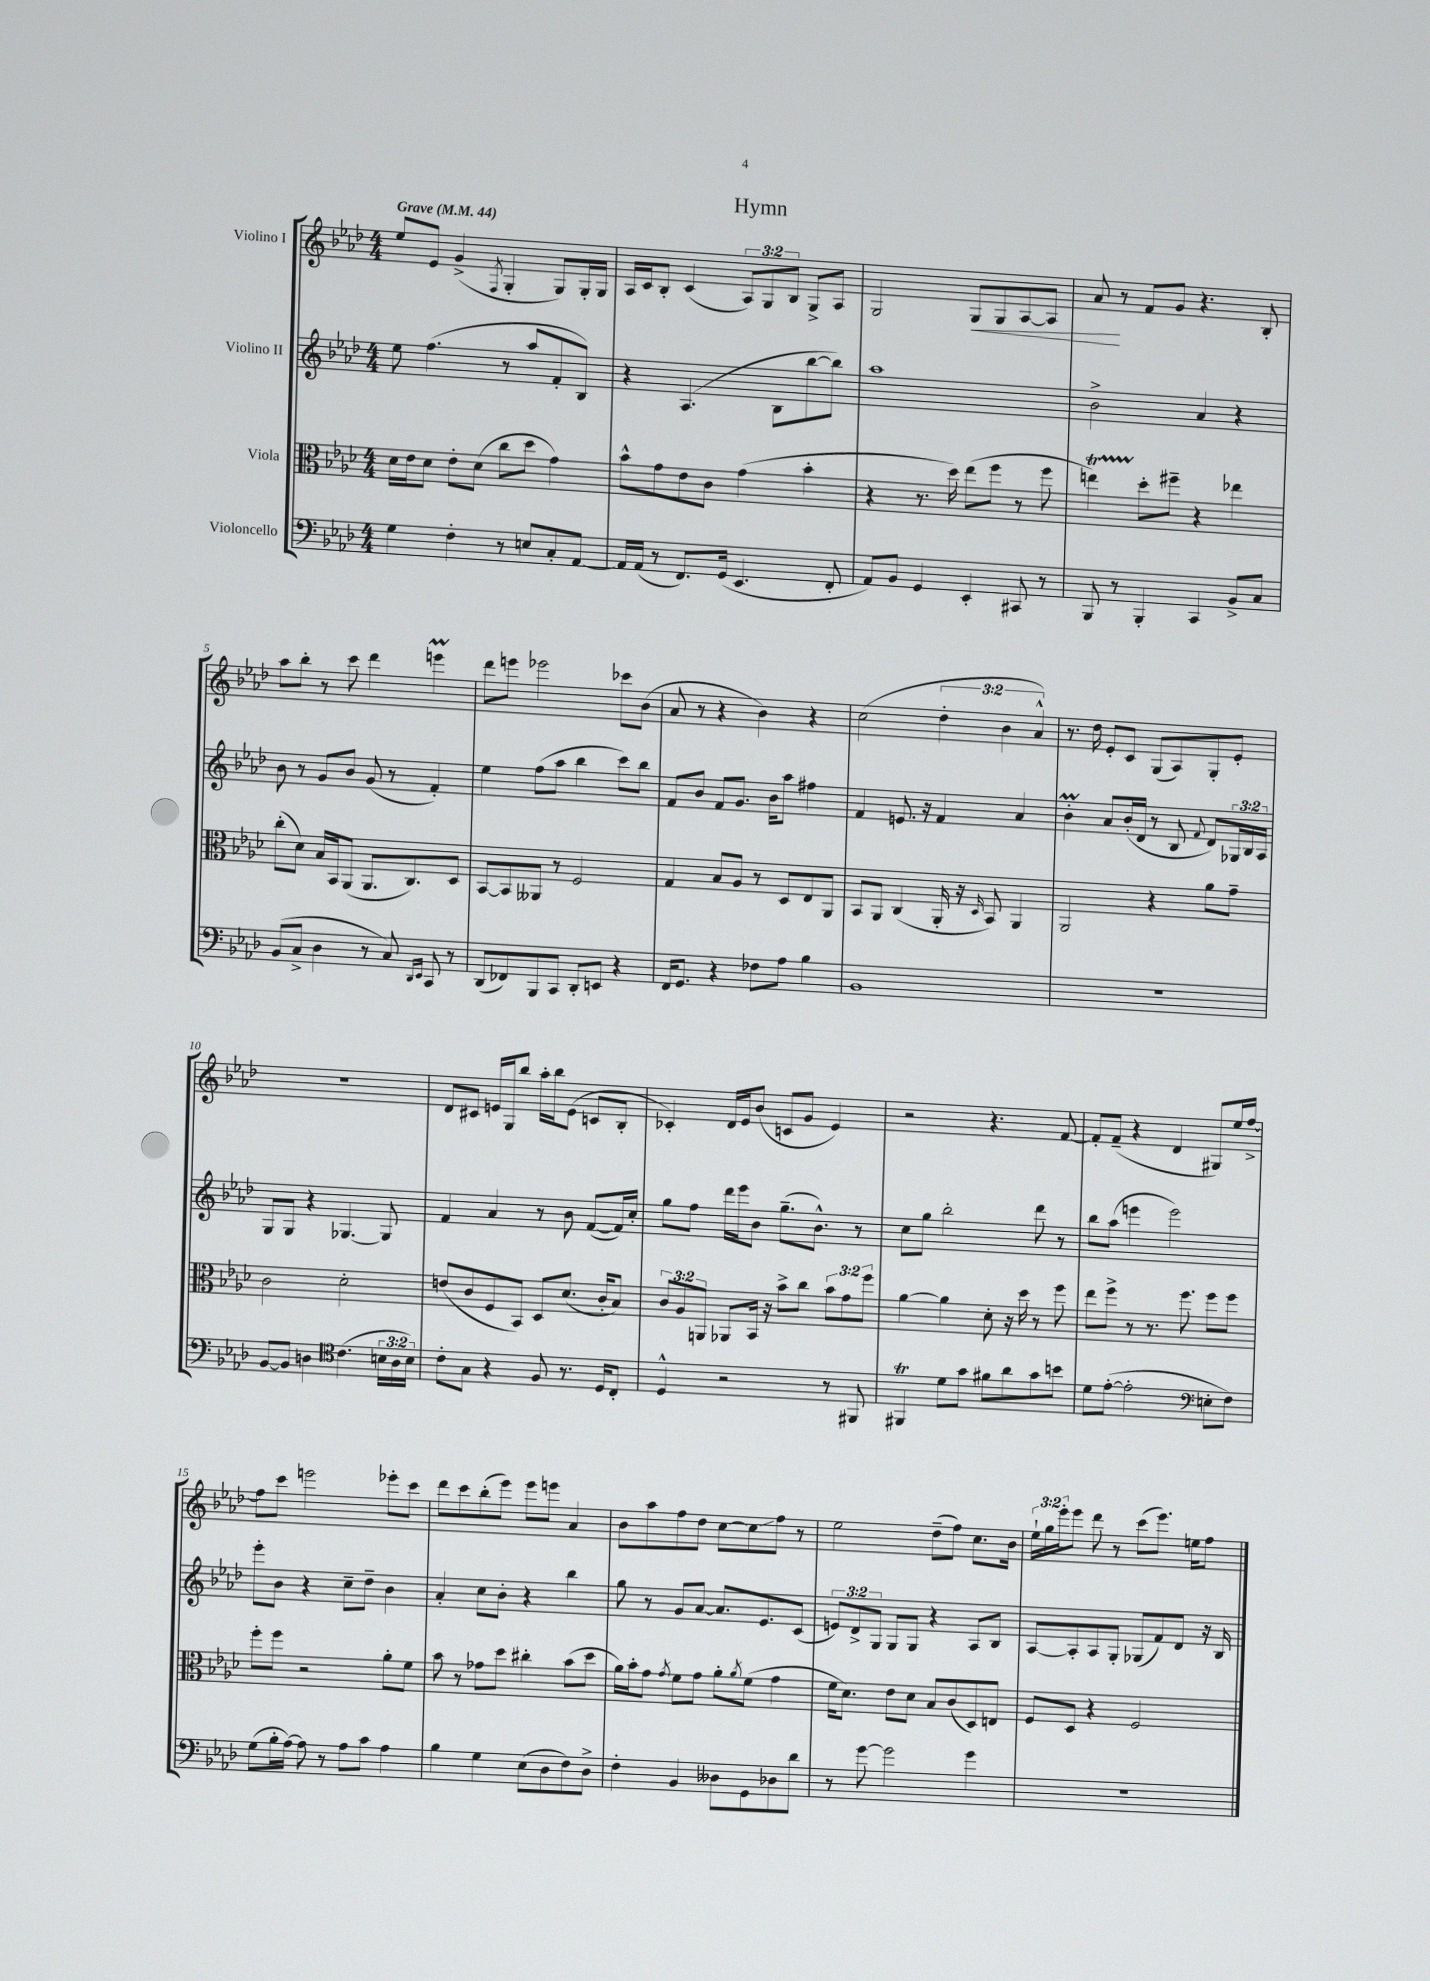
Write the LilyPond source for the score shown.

\header { title = "Hymn" }
<<
\new StaffGroup <<
\new Staff = "s0" \with { instrumentName = "Violino I" } {
    \clef treble \key aes \major \numericTimeSignature \time 4/4 \override Staff.TupletNumber.text = #tuplet-number::calc-fraction-text \tempo "Grave" 4 = 44
    ees''8 ees'8 g'4->( \acciaccatura { f8 } g4-. g8) g16-. g16 |
    aes16 c'16 bes8-. c'4( \tuplet 3/2 { aes8) g8 bes8 } g8-> aes8 |
    g2 g8\< g8 aes8~ aes8 |
    aes'8\! r8 f'8 g'8 r4. bes8-. |
    aes''8 bes''8-. r8 c'''8 des'''4 e'''4\prall |
    des'''8 e'''8 ees'''2 ces'''8 bes'8( |
    aes'8 r8 r4 bes'4) r4 |
    c''2( \tuplet 3/2 { des''4-. bes'4 aes'4-^) } |
    r8. des''16 ees'8-. c'8 g8( aes8) g8-. ees'8-. |
    R1 |
    des'8 cis'8 e'16 g16 bes''8 aes''16-. bes''16 e'8( c'8 bes8-. |
    ces'4-.) des'16 ees'16 bes'8( c'8 g'8 ees'4) |
    r2 r4. f'8~ |
    f'8-. f'8--( r4 des'4 gis8) ees''16 f''16~-> |
    f''8 c'''8 e'''2 ees'''8-. c'''8 |
    des'''8 c'''8 bes''8-.( ees'''8) ees'''8 e'''8 aes'4 |
    bes'8 aes''8 f''8 des''8 c''8~ c''8\glissando f''8 r8 |
    ees''2 des''8--( f''8) c''8. bes'16 |
    \tuplet 3/2 { ees''16-! g''16 ees'''16-. } ees'''8 des'''8 r8 c'''8( ees'''8.) e''16 f''8 \bar "|." |
}
\new Staff = "s1" \with { instrumentName = "Violino II" } {
    \clef treble \key aes \major \numericTimeSignature \time 4/4 \override Staff.TupletNumber.text = #tuplet-number::calc-fraction-text
    ees''8 f''4.( r8 aes''8 f'8-. bes8) |
    r4 aes4.( bes8 bes''8~ bes''8) |
    aes''1 |
    bes'2-> aes'4 r4 |
    bes'8 r8 g'8 bes'8 g'8( r8 f'4-.) |
    ees''4 f''8( aes''8 bes''4 c'''8) bes''8 |
    f'8 bes'8 f'8 g'8. bes'16 aes''8 fis''4 |
    f'4 e'8. r16 f'4 aes'4 |
    bes'4-.\prall aes'8 bes'16-.( des'16 r8 bes8 \appoggiatura { f'8 } des'8) \tuplet 3/2 { ges16 bes16 aes16 } |
    g8 g8 r4 ges4.~ ges8 |
    f'4 aes'4 r8 bes'8 f'8~( f'16) c''16-. |
    g''8 f''8 des'''16 ees'''16 bes'8 g''8.--( bes'8.-^) r8 |
    c''8 g''8 bes''2-. des'''8 r8 |
    bes''8 aes''8( e'''4 e'''2) |
    ees'''8-. bes'8 r4 c''8-- des''8-- bes'4 |
    aes'4-. c''8 bes'8-. r4 bes''4 |
    g''8 r8 g'8 aes'8~ aes'8. ees'8. c'8( |
    \tuplet 3/2 { e'8) des'8-> g8 } g8 g8 r4 aes8 bes8 |
    aes8~ aes8-. aes8 g8-. ges8( f'8) des'8 r16 bes16 \bar "|." |
}
\new Staff = "s2" \with { instrumentName = "Viola" } {
    \clef alto \key aes \major \numericTimeSignature \time 4/4 \override Staff.TupletNumber.text = #tuplet-number::calc-fraction-text
    des'16 ees'16 des'8 ees'8-. des'8( c''8 des''8 g'4) |
    bes'8-^ g'8 ees'8 c'8 g'4( bes'4-. |
    r4 r8. des''16) ees''8( f''8 r8 f''8 |
    e''4\startTrillSpan) des''8-.\stopTrillSpan fis''8-- r4 ees''4 |
    c''8-.( des'8) bes16 bes,16 aes,8( aes,8. c8.) des8 |
    bes,8~ bes,8 aeses,8 r8 f2 |
    g4 bes8 aes8 r8 des8 ees8 aes,8 |
    bes,8 aes,8 c4( aes,16-. r16 \grace { des16 } bes,8) aes,4 |
    aes,2 r4 aes'8 g'8-- |
    c'2 des'2-. |
    e'8( c'8 f8 bes,8) des8 des'8.( c'16-. bes8) |
    \tuplet 3/2 { c'8 aes8 a,8 } aes,8 bes,16 r16 bes'8-> c''8 \tuplet 3/2 { bes'8 g'8 f''8 } |
    aes'4~ aes'4 des'8-. r16 des''16 r8 f''8 |
    ees''8 f''8-> r8 r8. f''8. f''8 f''8 |
    f''8-. f''8 r2 aes'8-. f'8 |
    bes'8 r8 ges'8 des''8 cis''4-. bes'8( des''8 |
    aes'16) bes'16-. g'8 \acciaccatura { g'8 } f'8 g'8 aes'8-. \acciaccatura { aes'8 } f'8( g'4 |
    f'16 des'8.) ees'8 des'8 bes8 c'8( des8) e8 |
    f8 des8 r4 f2 \bar "|." |
}
\new Staff = "s3" \with { instrumentName = "Violoncello" } {
    \clef bass \key aes \major \numericTimeSignature \time 4/4 \override Staff.TupletNumber.text = #tuplet-number::calc-fraction-text
    g4 f4-. r8 e8 c8-. aes,8~ |
    aes,16 aes,16( r8 f,8.) g,16( ees,4. f,8-. |
    aes,8) bes,8 g,4 ees,4-. cis,8 r8 |
    bes,,8 r8 bes,,4-. c,4 bes,8-> c8 |
    bes,8( c8-> des4 r8 c8) \grace { des,16 ees,16 } c,8 r8 |
    des,8( fes,8) bes,,8 c,8 des,8-. e,8 r4 |
    f,16 g,8. r4 fes8 aes8 bes4 |
    bes,1 |
    R1 |
    bes,8~ bes,8 d4 \clef tenor c'4.( \tuplet 3/2 { b16 aes16 b16) } |
    c'8-. g8 r4 f8 r8. des16 c8-. |
    des4-^ r2 r8 fis,8 |
    fis,4\trill des'8 g'8 fis'8 aes'8 g'8 b'8 |
    des'8 ees'8~-.( ees'2-. \clef bass e8-. f8) |
    g8( bes16-. aes16~) aes8 r8 aes8 c'8 aes4 |
    bes4 g4 ees8( des8 f8) des8-> |
    f4-. bes,4 deses8 g,8 des8 des'8 |
    r8 g'8~ g'2 g'4 |
    R1 \bar "|." |
}
>>
>>
